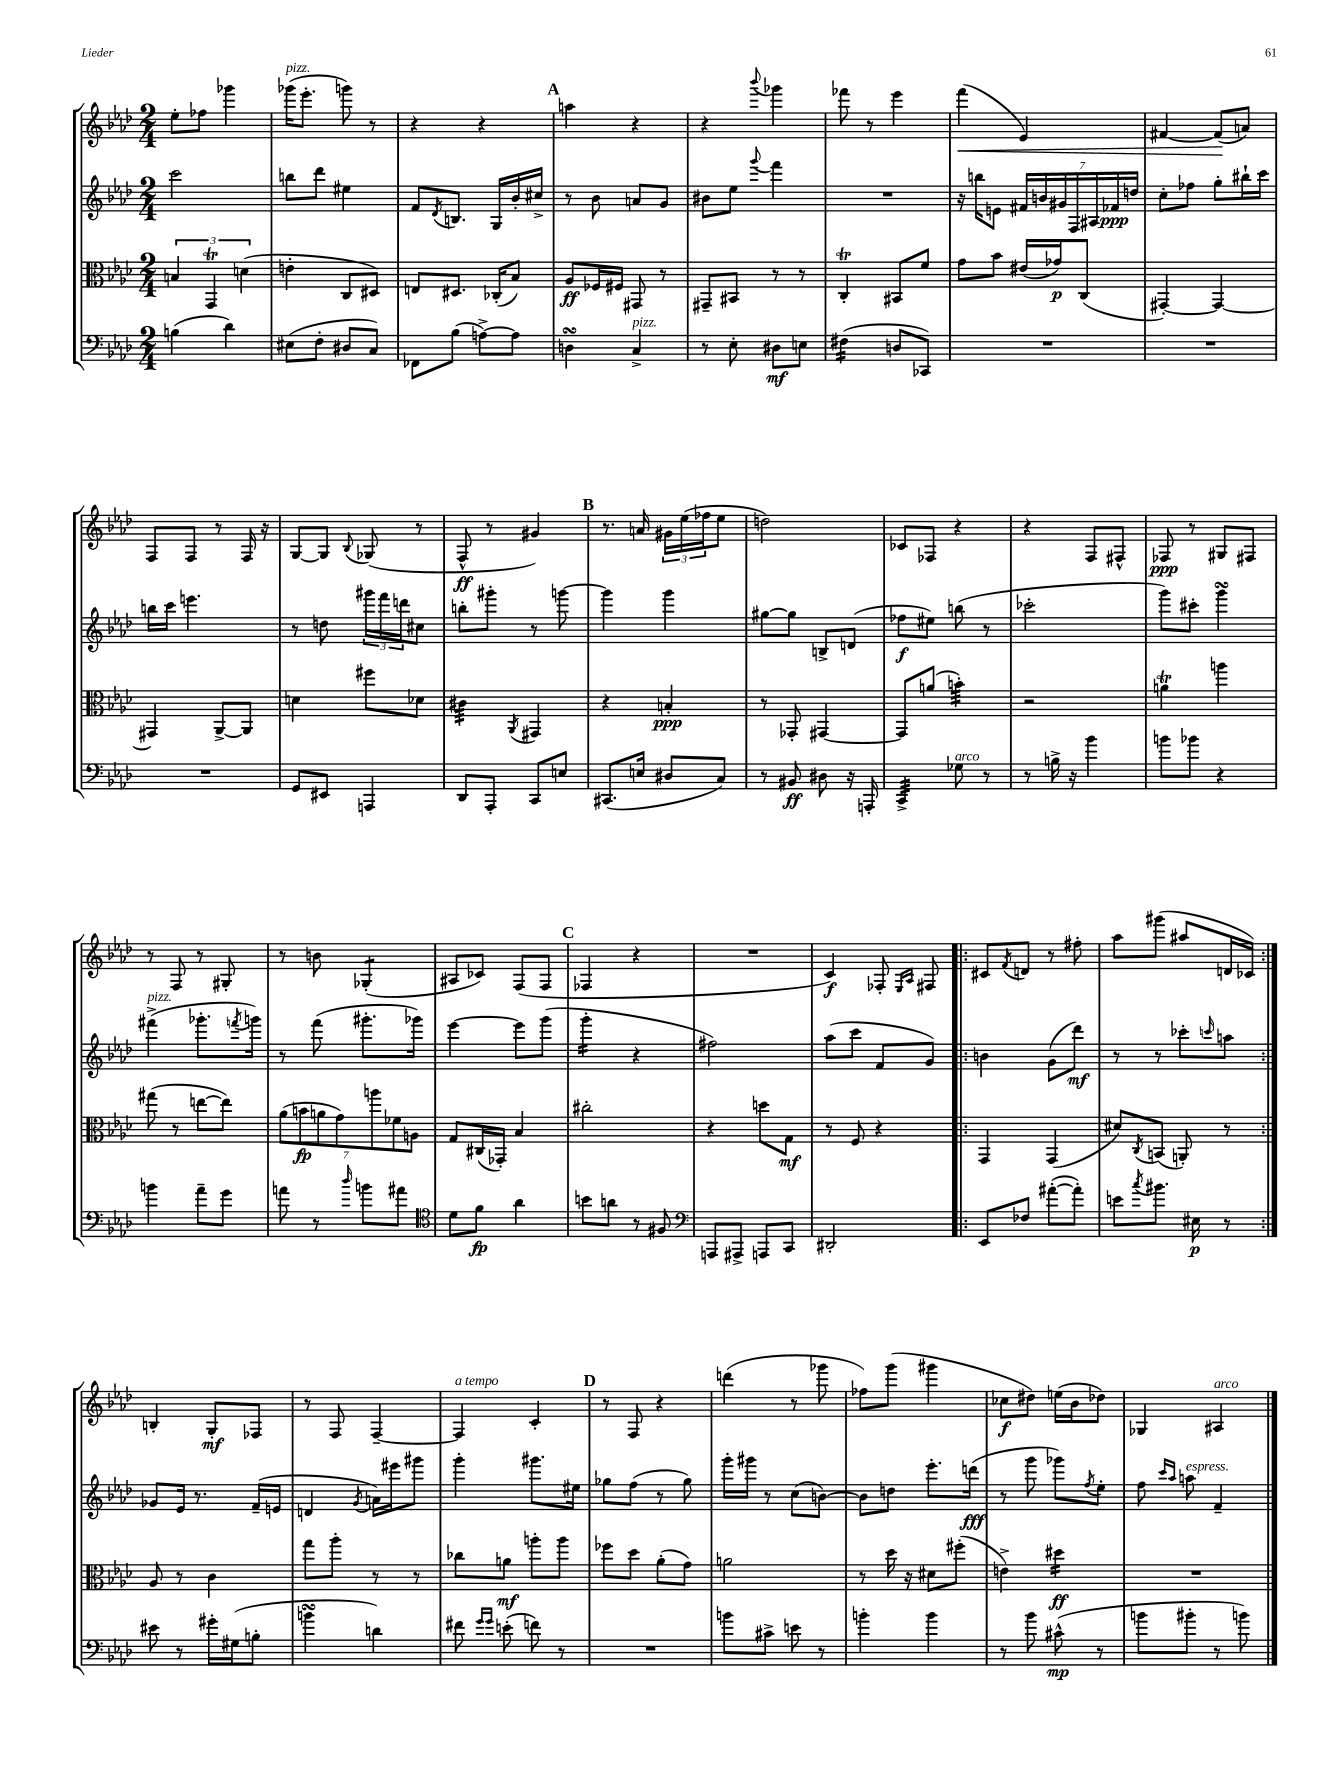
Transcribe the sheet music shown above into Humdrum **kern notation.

**kern	**kern	**kern	**kern
*staff4	*staff3	*staff2	*staff1
*clefF4	*clefC3	*clefG2	*clefG2
*k[b-e-a-d-]	*k[b-e-a-d-]	*k[b-e-a-d-]	*k[b-e-a-d-]
*M2/4	*M2/4	*M2/4	*M2/4
(4B\	6B/	2ccc\	8ee-'\L
.	.	.	8ff-\J
.	6GG/	.	.
4d-\)	.	.	4ggg-\
.	(6d\	.	.
=	=	=	=
(8E#\L	4e'\	8bb\L	(16ggg-\LK
.	.	.	8.eee-'\J
8F'\J	.	8ddd-\J	.
8D#/L	8C/L	4ee#\	8ggg\)
8C/J)	8D#/J)	.	8r
=	=	=	=
8FF-\L	8E/L	8f/L	4r
.	.	8qd-/	.
(8B-\J	8.D#/J	8.B/J	.
[8A^\L)	.	.	4r
.	(16C-'/LK	16G/LL	.
8A\]J	8B-/J)	16b-'/	.
.	.	16cc#^/JJ	.
=	=	=	=
4D\	8A-/L	8r	4aa\
.	16F-/L	8b-\	.
.	16F#/JJ	.	.
4C^/	8GG#/	8a/L	4r
.	8r	8g/J	.
=	=	=	=
8r	8GG#~/L	8b#\L	4r
8E-'\	8BB#/J	8ee-\J	.
.	.	8qqggg/	8qqbbb-/
8D#\L	8r	4fff\	4ggg-\
8E\J	8r	.	.
=	=	=	=
(4F#\	4C'/	2r	8fff-\
.	.	.	8r
8D/L	8BB#/L	.	4eee-\
8CC-/J)	8f/J	.	.
=	=	=	=
2r	8g\L	16r	(4fff\
.	.	16bb\LK	.
.	8b-\J	8e\J	.
.	(16e#/LL	28f#/LL	4e-/)
.	.	28b/	.
.	16g-/J)	.	.
.	.	28g#/	.
.	.	28F/	.
.	(8C/J	.	.
.	.	28A#/	.
.	.	28f-/	.
.	.	28dd/JJ	.
=	=	=	=
2r	[4GG#'/)	8cc'\L	[4f#/
.	.	8ff-\J	.
.	4GG#/_	8gg'\L	(8f#/]L
.	.	16bb#`\L	8a/J)
.	.	16ccc\JJ	.
=	=	=	=
2r	4GG#/]	16bb\LL	8F/L
.	.	16ccc\JJ	.
.	.	4.eee\	8F/J
.	[8AA-^/L	.	8r
.	8AA-/]J	.	16F/
.	.	.	16r
=	=	=	=
8GG/L	4d\	8r	[8G/L
8EE#/J	.	8dd\	8G/]J
.	.	.	8qqB-/
4AAA/	8ff#\L	24ggg#\LL	(8G-/
.	.	24fff\	.
.	.	24ddd\J	.
.	8d-\J	8cc#\J	8r
=	=	=	=
8DD-/L	4c#\	8bb'\L	8F^^/
8AAA-'/J	.	8ggg#'\J	8r
.	8qAA-/	.	.
8CC/L	4GG#/	8r	4g#/)
8E/J	.	[8ggg\	.
=	=	=	=
(8.CC#/L	4r	4ggg\]	8.r
16E/Jk	.	.	16a/
8D#/L	4B'/	4ggg\	24g#\LL
.	.	.	(24ee-\
.	.	.	24ff-\J
8C/J)	.	.	8ee-\J
=	=	=	=
8r	8r	[8gg#\L	2dd\)
8BB#/	8GG-'/	8gg#\]J	.
8D#\	[4GG#/	8B^/L	.
16r	.	(8d/J	.
16AAA'/	.	.	.
=	=	=	=
4CC^/	8GG#/]L	8ff-\L	8c-/L
.	(8a/J	8ee#\J)	8F-/J
8G-\	4b'\)	(8bb\	4r
8r	.	8r	.
=	=	=	=
8r	2r	2ccc-'\	4r
16B^\	.	.	.
16r	.	.	.
4b-\	.	.	8F/L
.	.	.	8F#^^/J
=	=	=	=
8b\L	4a\	8ggg\L)	8F-/
8b-\J	.	8ccc#'\J	8r
4r	4aa\	4ggg\	8G#/L
.	.	.	8F#/J
=	=	=	=
4b\	(8gg#\	(4fff#^\	8r
.	8r	.	8F/
8a-~\L	[8ee\L	8.ggg-'\L	8r
8g\J	8ee\]J)	.	8G#'/
.	.	8qfff/	.
.	.	16ggg\Jk)	.
=	=	=	=
8a\	(14a-\L	8r	8r
.	14b\	.	.
8r	.	(8fff\	8b\
.	14a\	.	.
.	14g\)	.	.
16qqdd-/	.	.	.
8b\L	.	8.ggg#'\L	(4G-'/
.	14aa\	.	.
.	14f-\	.	.
8a#\J	.	.	.
.	14A\J	.	.
.	.	16ggg-\Jk)	.
=	=	=	=
*clefC4	*	*	*
8d-\L	8G/L	[4eee-\	8A#/L
8f\J	(16C#/L	.	8c-/J)
.	16GG-'/JJ)	.	.
4a-\	4B-/	8eee-\]L	(8F/L
.	.	(8ggg\J	8F/J
=	=	=	=
8b\L	2cc#'\	4ggg'\	4F-/
8a\J	.	.	.
8r	.	4r	4r
8F#/	.	.	.
=	=	=	=
*clefF4	*	*	*
8AAA/L	4r	2ff#\)	2r
8AAA#^/J	.	.	.
8AAA/L	8dd\L	.	.
8CC/J	8G\J	.	.
=	=	=	=
2DD#'/	8r	(8aa-\L	4c/)
.	8F/	8ccc\J	.
.	4r	8f/L	8F-'/
.	.	.	16qqE-/LL
.	.	.	16qqA-/JJ
.	.	8g/J)	8F#/
=!|:	=!|:	=!|:	=!|:
8EE-/L	4GG/	4b\	8c#/L
.	.	.	8qf/
8F-/J	.	.	8d/J
([8a#'\L	(4GG/	(8g\L	8r
8a#'\]J)	.	8ddd-\J)	8ff#'\
=	=	=	=
8e\L	8d#/L)	8r	8aa-\L
8qcc/	8qC/	.	.
8.b#\J	(8BB/J	8r	(8ggg#\J
.	8AA'/)	8ccc-'\L	8aa#/L
16E#\	.	.	.
.	.	16qqccc/	.
8r	8r	8aa\J	16d/L
.	.	.	16c-/JJ)
=:|!	=:|!	=:|!	=:|!
8e#\	8A-/	8g-/L	4B'/
8r	8r	16e-/Jk	.
.	.	8.r	.
16g#'\LL	4c\	.	8G'/L
(16G#\J	.	.	.
8B'\J	.	(16f~/LL	8F-/J
.	.	16e/JJ	.
=	=	=	=
4b\	8gg\L	4d/	8r
.	8aa-'\J	.	8F/
.	.	8qg/	.
4d\)	8r	16a\LL)	[4F~/
.	.	16eee#\J	.
.	8r	8ggg#\J	.
=	=	=	=
8f#\	8cc-\L	4ggg'\	4F/]
16qqg/LL	.	.	.
16qqg/JJ	.	.	.
(8e'\	8a\J	.	.
8f\)	8aa'\L	8.ggg#\L	4c'/
8r	8aa\J	.	.
.	.	16ee#\Jk	.
=	=	=	=
2r	8ff-\L	8gg-\L	8r
.	8dd-\J	(8ff\J	8F/
.	(8a-'\L	8r	4r
.	8g\J)	8gg-\)	.
=	=	=	=
8b\L	2a\	16ggg'\LL	(4ddd\
.	.	16ggg#\JJ	.
8c#^\J	.	8r	.
8e\	.	(8cc\L	8r
8r	.	[8b\J)	8ggg-\
=	=	=	=
4b'\	8r	8b\]L	8ff-\L)
.	16dd-\	8dd\J	(8ggg\J
.	16r	.	.
4b\	8d#\L	8.eee-'\L	4ggg#\
.	(8ff#'\J	.	.
.	.	(16ddd\Jk	.
=	=	=	=
8r	4e^\)	8r	8cc-\L
8b-\	.	8ggg\	8dd#\J)
(8c#^^\	4dd#\	8ggg-\L)	(16ee\LL
.	.	.	16b-\J
.	.	8qff/	.
8r	.	8ee-'\J	8dd-\J)
=	=	=	=
8b\L	2r	8ff\	4G-/
.	.	16qqccc/LL	.
.	.	16qqaa-/JJ	.
8b#'\J	.	8aa\	.
8r	.	4f~/	4A#/
8b\)	.	.	.
==	==	==	==
*-	*-	*-	*-
